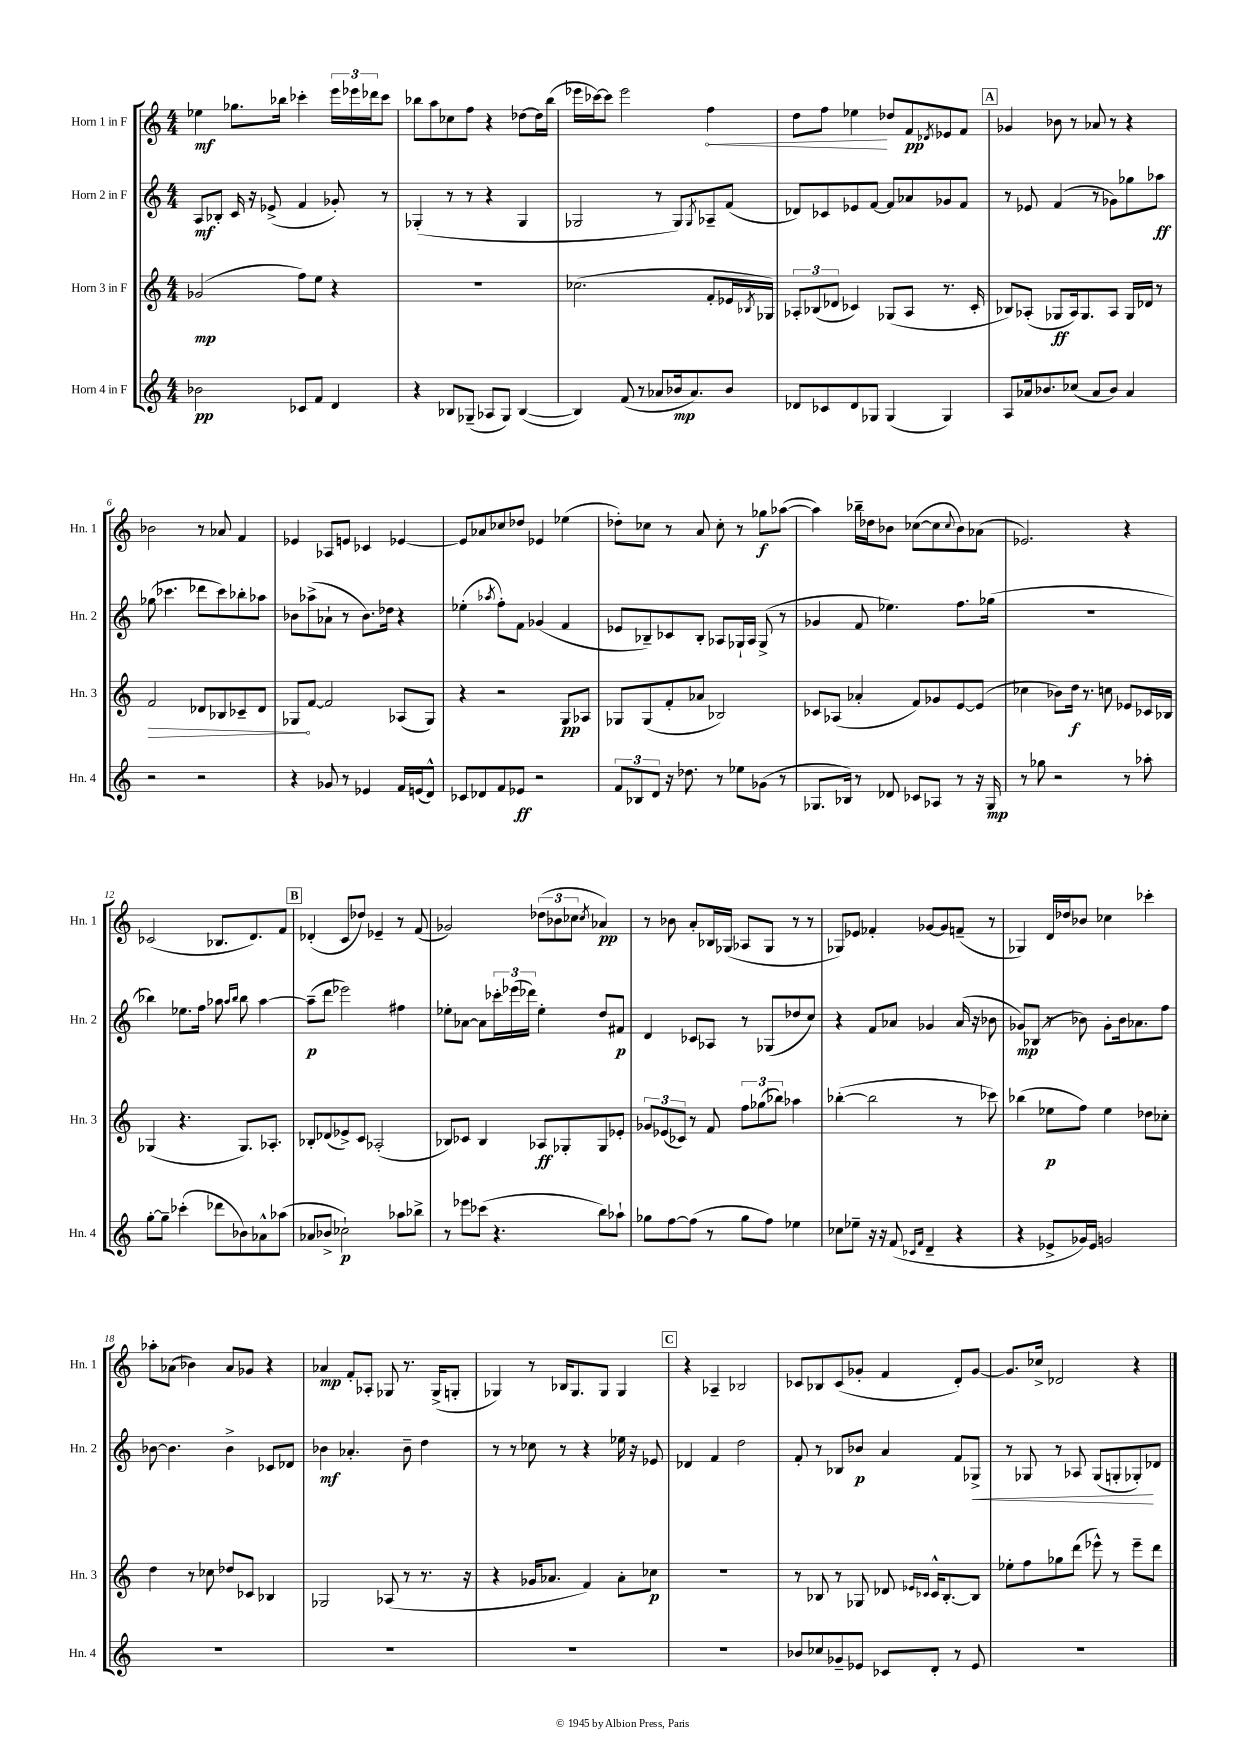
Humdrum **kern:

**kern	**kern	**kern	**kern
*staff4	*staff3	*staff2	*staff1
*clefG2	*clefG2	*clefG2	*clefG2
*k[]	*k[]	*k[]	*k[]
*M4/4	*M4/4	*M4/4	*M4/4
2b-	(2g-	8A	4ee-
.	.	8B-'	.
.	.	16c	8.gg-
.	.	16r	.
.	.	(8e-^	.
.	.	.	16bb-
8c-	8ff)	4f	4ccc-'
8f	8ee	.	.
4d	4r	8g-')	24eee
.	.	.	24eee-
.	.	.	24ddd-
.	.	8r	8ccc-
=	=	=	=
4r	1r	(4G-'	8bb-
.	.	.	8aa
8B-	.	8r	8cc-
(8G-~	.	8r	8ff
8A-	.	4r	4r
8G-)	.	.	.
([4B-	.	4G-	[8dd-
.	.	.	16dd-]
.	.	.	(16bb-
=	=	=	=
4B-])	(2.cc-	2G-	16eee-
.	.	.	[16ccc-)
.	.	.	8ccc-]
(8f	.	.	2eee-
8r	.	.	.
8a-	.	8r	.
16b-	.	8G-)	.
8.a-)	.	.	.
.	.	8qG-	.
.	8f'	8A-~	4ff
8b-	16e-	(8f	.
.	8qB-	.	.
.	16G-)	.	.
=	=	=	=
8d-	12A-'	8d-)	8dd
.	(12B-	.	.
8c-	.	8c-	8ff
.	12d-	.	.
8d-	4c-)	8e-	4ee-
8G-	.	[8f	.
(4G-	(8G-	8f]	8dd-
.	8A-	8a-	8f
.	.	.	8qd-
4G-)	8.r	8g-	8e-
.	.	8f	8f
.	16c-'	.	.
=	=	=	=
8A	8B-)	8r	4g-
16a-	(8A-'	8e-	.
8.b-	.	.	.
.	8G-	(4f	8b-
(8cc-	16A-)	.	8r
.	8.G-	.	.
8a-	.	8r	8a-
8b-)	8A-	8g-)	8r
4a-	16G-	8gg-	4r
.	16d-	.	.
.	8r	8aa-	.
=	=	=	=
2r	2f	(8gg-	2b-
.	.	4.ccc-	.
2r	8d-	8ddd-	8r
.	8B-	8ccc-)	8a-
.	8c-~	8bb-'	4f
.	8d-	8aa-	.
=	=	=	=
4r	8G-	8b-	4e-
.	[8f	(8aa-^	.
8g-	2f]	8a-`	8A-
8r	.	8r	8e
4e-	.	8.b-)	4c-
.	.	16dd-	.
16f	(8A-	4r	[4e-
(16e	.	.	.
8d^^)	8G-)	.	.
=	=	=	=
8c-	4r	(4ee-'	8e-]
8d-	.	.	8a-
.	.	8qaa-	.
8f	2r	8ff')	8cc-
8e-	.	8f	8dd-
2r	.	(4g-	4e-
.	8G	4f	(4ee-
.	8A-	.	.
=	=	=	=
12f	8G-	8e-	8dd-')
12B-	.	.	.
.	(8G-	8B-~)	8cc-
12d	.	.	.
16r	8f'	8c-	8r
8.dd-	.	.	.
.	8a-	8B-'	8a
8r	2B-)	8A-	8cc-'
8ee-	.	16G-`	8r
.	.	16A-	.
(8g-	.	(8G-^	8gg-
8r	.	8r	([8aa-
=	=	=	=
8.G-	8c-	4g-	4aa-])
.	(8A-	.	.
16B-)	.	.	.
8r	4a-'	8f	16bb-~
.	.	.	16dd-
8d-	.	4.ee-)	8b-
8c-	8f)	.	([8cc-
8A-	8g-	.	8cc-]
.	.	.	8qqcc-
8r	[8e	8.ff	8b-)
16r	(8e]	.	(8a-
16G-	.	(16gg-	.
=	=	=	=
8r	4cc-	1r	2.e-)
8gg-	.	.	.
2r	8b-)	.	.
.	16dd	.	.
.	8.r	.	.
.	8cc	.	.
8r	8e-	.	4r
8aa-'	16c-	.	.
.	16B-	.	.
=	=	=	=
[8gg'	(4G-	4bb-)	(2c-
8gg~]	.	.	.
(4ccc-'	4.r	8.ee-	.
.	.	16ff	.
8ddd-	.	8aa-	8.B-
.	.	16qqaa-	.
.	.	16qqbb-	.
8b-)	8.G-)	8bb-	.
.	.	.	8.d)
8a-^^	.	[4aa-	.
.	8.A-'	.	.
(8aa-	.	.	8f
=	=	=	=
8a-	8B-'	(8aa-~]	(4d-'
8b-^	(8d-	8ddd	.
2cc-`)	8e-^)	2eee-)	8c
.	8c	.	8dd-)
.	(2A-'	.	4e-~
8aa-	.	4ff#	8r
8bb-^	.	.	(8f
=	=	=	=
8r	8B-)	8ee-'	2g-)
8eee-	8c-	[8a-	.
(8ccc-	4B-	8a-]	.
4.r	.	24ccc-'	.
.	.	(24eee-	.
.	.	24ddd-)	.
.	8A-	4ee-'	(12dd-
.	.	.	12b-
.	8G-'	.	.
.	.	.	12cc-
.	.	.	8qcc-
8bb)	8G-	8dd	4a-)
8aa-`	8e-'	8f#	.
=	=	=	=
8gg-	12g-	4d	8r
.	(12e-	.	.
[8ff	.	.	8b-
.	12c-)	.	.
(8ff]	8r	8c-	8a'
8r	8f	8A-	16B-
.	.	.	(16G-
8gg-	12ff	8r	8A-
.	(12gg-	.	.
8ff)	.	(8G-	8G-
.	12bb-)	.	.
4ee-	4aa-	8dd-	8r
.	.	8cc)	8r
=	=	=	=
8cc-	([4bb-'	4r	8G-)
8ee-~	.	.	8e-
16r	2bb-]	8f	4f-'
16r	.	.	.
(8f	.	8a-	.
16qqc-	.	.	.
16qqf	.	.	.
4d~	.	4g-	[8g-
.	.	.	8g-]
4r	8r	(16a-	(8f~
.	.	16r	.
.	8ccc-)	8b-	8r
=	=	=	=
4r	(4bb-	8g-)	4G-)
.	.	(8B-	.
8e-^	8ee-	8r	16d
.	.	.	16dd-
16g-)	8ff)	8b-)	8b-
16e-	.	.	.
2g	4ee-	8g-'	4cc-
.	.	16b-	.
.	.	8.a-	.
.	8dd-	.	4ccc-'
.	8cc-'	8ff	.
=	=	=	=
1r	4dd	[8b-	8aa-'
.	.	4.b-]	(8a-
.	8r	.	4b-)
.	8cc-	.	.
.	8dd-	4b-^	8a-
.	8c-	.	8g-
.	4B-	8c-	4r
.	.	8d-	.
=	=	=	=
1r	2G-	4b-	4a-
.	.	4.a-'	8f'
.	.	.	8A-'
.	(8A-	.	8G-
.	8r	8b-~	8.r
.	8.r	4dd	.
.	.	.	(16G-^
.	.	.	8G'
.	16r	.	.
=	=	=	=
1r	4r	8r	4G-)
.	.	8r	.
.	16g-	8cc-	8r
.	8.a-	.	.
.	.	8r	16B-
.	.	.	8.G-
.	4f)	4r	.
.	.	.	8G-
.	8a-'	16ee-	4G-
.	.	16r	.
.	8cc-	8e-	.
=	=	=	=
1r	1r	4d-	4r
.	.	4f	4A-~
.	.	2dd	2B-
=	=	=	=
8b-	8r	8f'	8c-
8cc-	8B-	8r	8B-
8g-~	8r	8B-	(8c-
8e-	8G-	8b-	8g-'
8c-	8d-	4a	4f
.	16qqe-	.	.
.	16qqc-	.	.
8d'	16c-^^	.	.
.	[8.B-'	.	.
8r	.	8f	8d')
8e-	8B-]	8G-^	[8g-
=	=	=	=
1r	8ee-'	8r	8.g-]
.	8ff	8G-	.
.	.	.	16cc-^
.	8gg-	8r	2d-
.	(8ddd	8A-	.
.	8eee-^^)	(8G-	.
.	8r	8G'	.
.	8eee-~	8G-')	4r
.	8ddd	8d-	.
==	==	==	==
*-	*-	*-	*-
